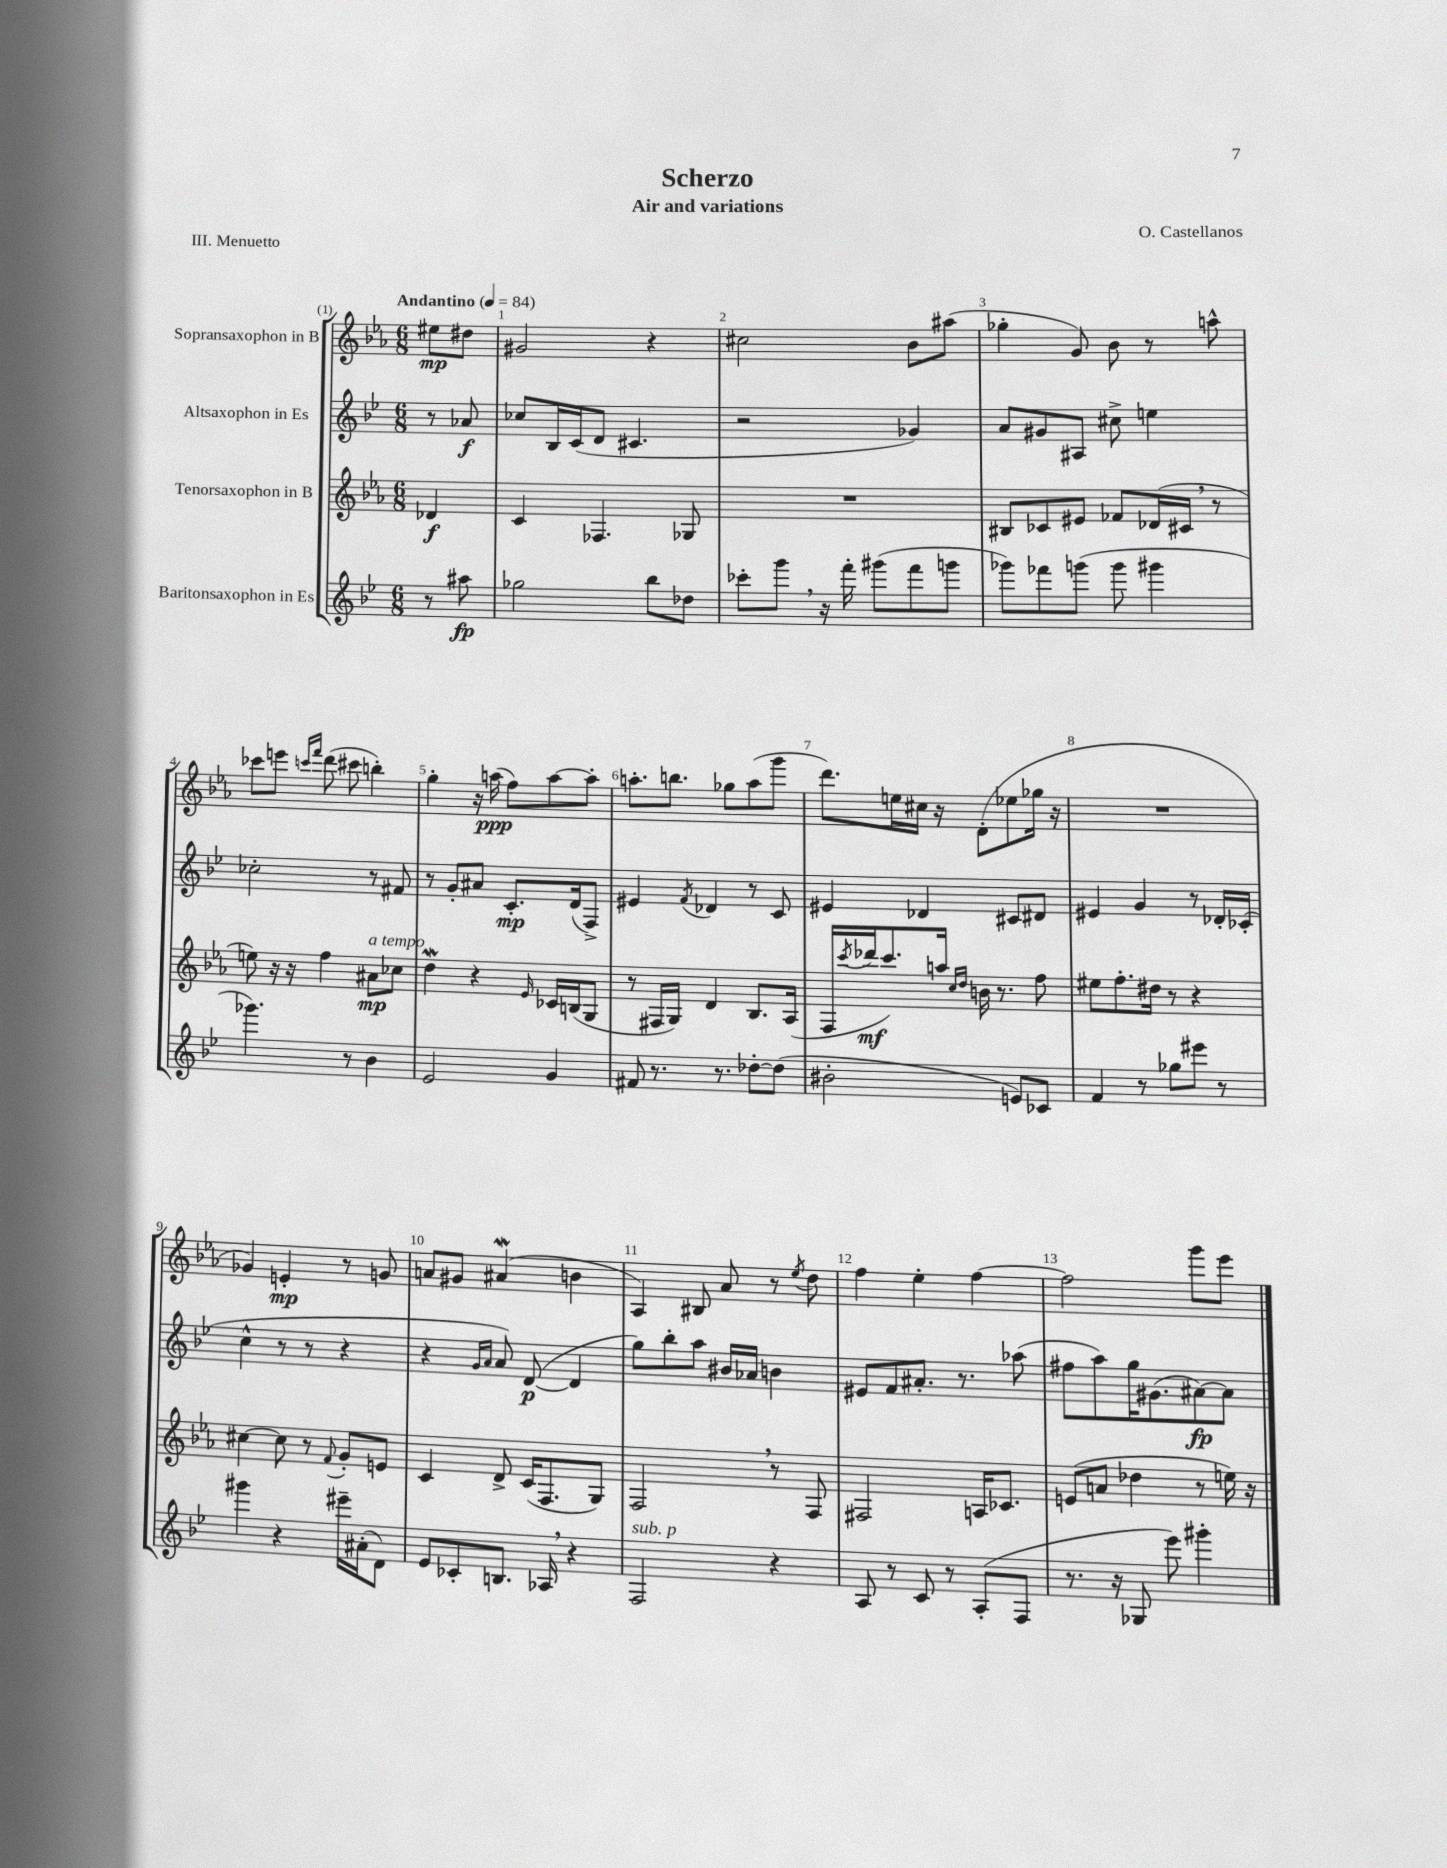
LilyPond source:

\header { title = "Scherzo" composer = "O. Castellanos" subtitle = "Air and variations" piece = "III. Menuetto" }
<<
\new StaffGroup <<
\new Staff = "s0" \with { instrumentName = "Sopransaxophon in B" } {
    \clef treble \key ees \major \numericTimeSignature \time 6/8 \partial 4 \tempo "Andantino" 4 = 84
    eis''8\mp dis''8 |
    gis'2 r4 |
    cis''2 bes'8 ais''8( |
    ges''4-. g'8) bes'8 r8 a''8-^ |
    ces'''8 e'''8 \grace { c'''16 f'''16 } d'''8( cis'''8 b''4-.) |
    g''4-. r16 a''16\ppp( f''8) a''8~ a''8-. |
    a''8.-. b''8. ges''8 a''8( g'''8 |
    d'''8.) e''16 cis''16 r16 d'8-.( ees''8 ges''16 r16 |
    R2. |
    ges'4) e'4-.\mp r8 g'8 |
    a'8 gis'8 ais'4\mordent( b'4 |
    aes4) bis8 aes'8 r8 \acciaccatura { ees''8 } d''8 |
    f''4 ees''4-. f''4~ |
    f''2 g'''8 ees'''8 \bar "|." |
}
\new Staff = "s1" \with { instrumentName = "Altsaxophon in Es" } {
    \clef treble \key bes \major \numericTimeSignature \time 6/8 \partial 4
    r8 aes'8\f |
    ces''8 bes16 c'16( d'8 cis'4. |
    r2 ges'4) |
    a'8 gis'8 ais8 cis''8-> e''4 |
    ces''2-. r8 fis'8 |
    r8 g'8-. ais'8 c'8.-.\mp d'16( f8->) |
    eis'4 \acciaccatura { f'8 } des'4 r8 c'8 |
    eis'4 des'4 cis'8 dis'8 |
    eis'4 g'4 r8 des'16-. ces'16-.( |
    c''4-^ r8 r8 r4 |
    r4 \grace { g'16 a'16 } a'8) d'8~\p( d'4 |
    g''8) bes''8-. a''8 bis'16 aes'16 b'4 |
    eis'8 f'8 ais'8.-. r8. aes''8( |
    fis''8 a''8) g''16 gis'8.( ais'8~\fp) ais'8 \bar "|." |
}
\new Staff = "s2" \with { instrumentName = "Tenorsaxophon in B" } {
    \clef treble \key ees \major \numericTimeSignature \time 6/8 \partial 4
    des'4\f |
    c'4 fes4. ges8 |
    R2. |
    bis8 ces'8 eis'8 fes'8 des'16( cis'16 \breathe r8 |
    e''8) r16 r16 f''4 ais'8\mp^\markup { \italic "a tempo" } ces''8 |
    d''4\mordent r4 \grace { ees'16 } ces'16 b16( g8 |
    r8 fis16 g16) d'4 bes8. aes16( |
    f16 \acciaccatura { c'''8 } des'''16\mf c'''8.) a''16 \grace { c''16 d''16 } b'16 r8. f''8 |
    eis''8 f''8.-. dis''16 r8 r4 |
    cis''4~ cis''8 r8 \appoggiatura { f'8 } g'8-. e'8 |
    c'4 d'8-> c'16( f8. g8) |
    f2 \breathe r8 f8 |
    fis2 a16 ces'8. |
    e'8( a'8 des''4 r8 e''16) r16 \bar "|." |
}
\new Staff = "s3" \with { instrumentName = "Baritonsaxophon in Es" } {
    \clef treble \key bes \major \numericTimeSignature \time 6/8 \partial 4
    r8 ais''8\fp |
    ges''2 bes''8 des''8 |
    ces'''8-. g'''8 \breathe r16 f'''16-. gis'''8( f'''8 g'''8 |
    ges'''8) fes'''8 g'''8( g'''8 gis'''4 |
    ges'''4.) r8 bes'4 |
    ees'2 g'4 |
    fis'8 r8. r8. des''8~-. des''8( |
    bis'2-. e'8) ces'8 |
    f'4 r8 ges''8 eis'''8 r8 |
    gis'''4 r4 eis'''16-- ais'16-.( d'8) |
    ees'8 ces'8-. b8. aes16 \breathe r4 |
    f2^\markup { \italic "sub. p" } r4 |
    a8 r8 c'8 r8 a8-.( f8 |
    r8. r16 ges8 ees'''8) gis'''4-. \bar "|." |
}
>>
>>
\layout { \context { \Score \override BarNumber.break-visibility = ##(#f #t #t) barNumberVisibility = #all-bar-numbers-visible } }
